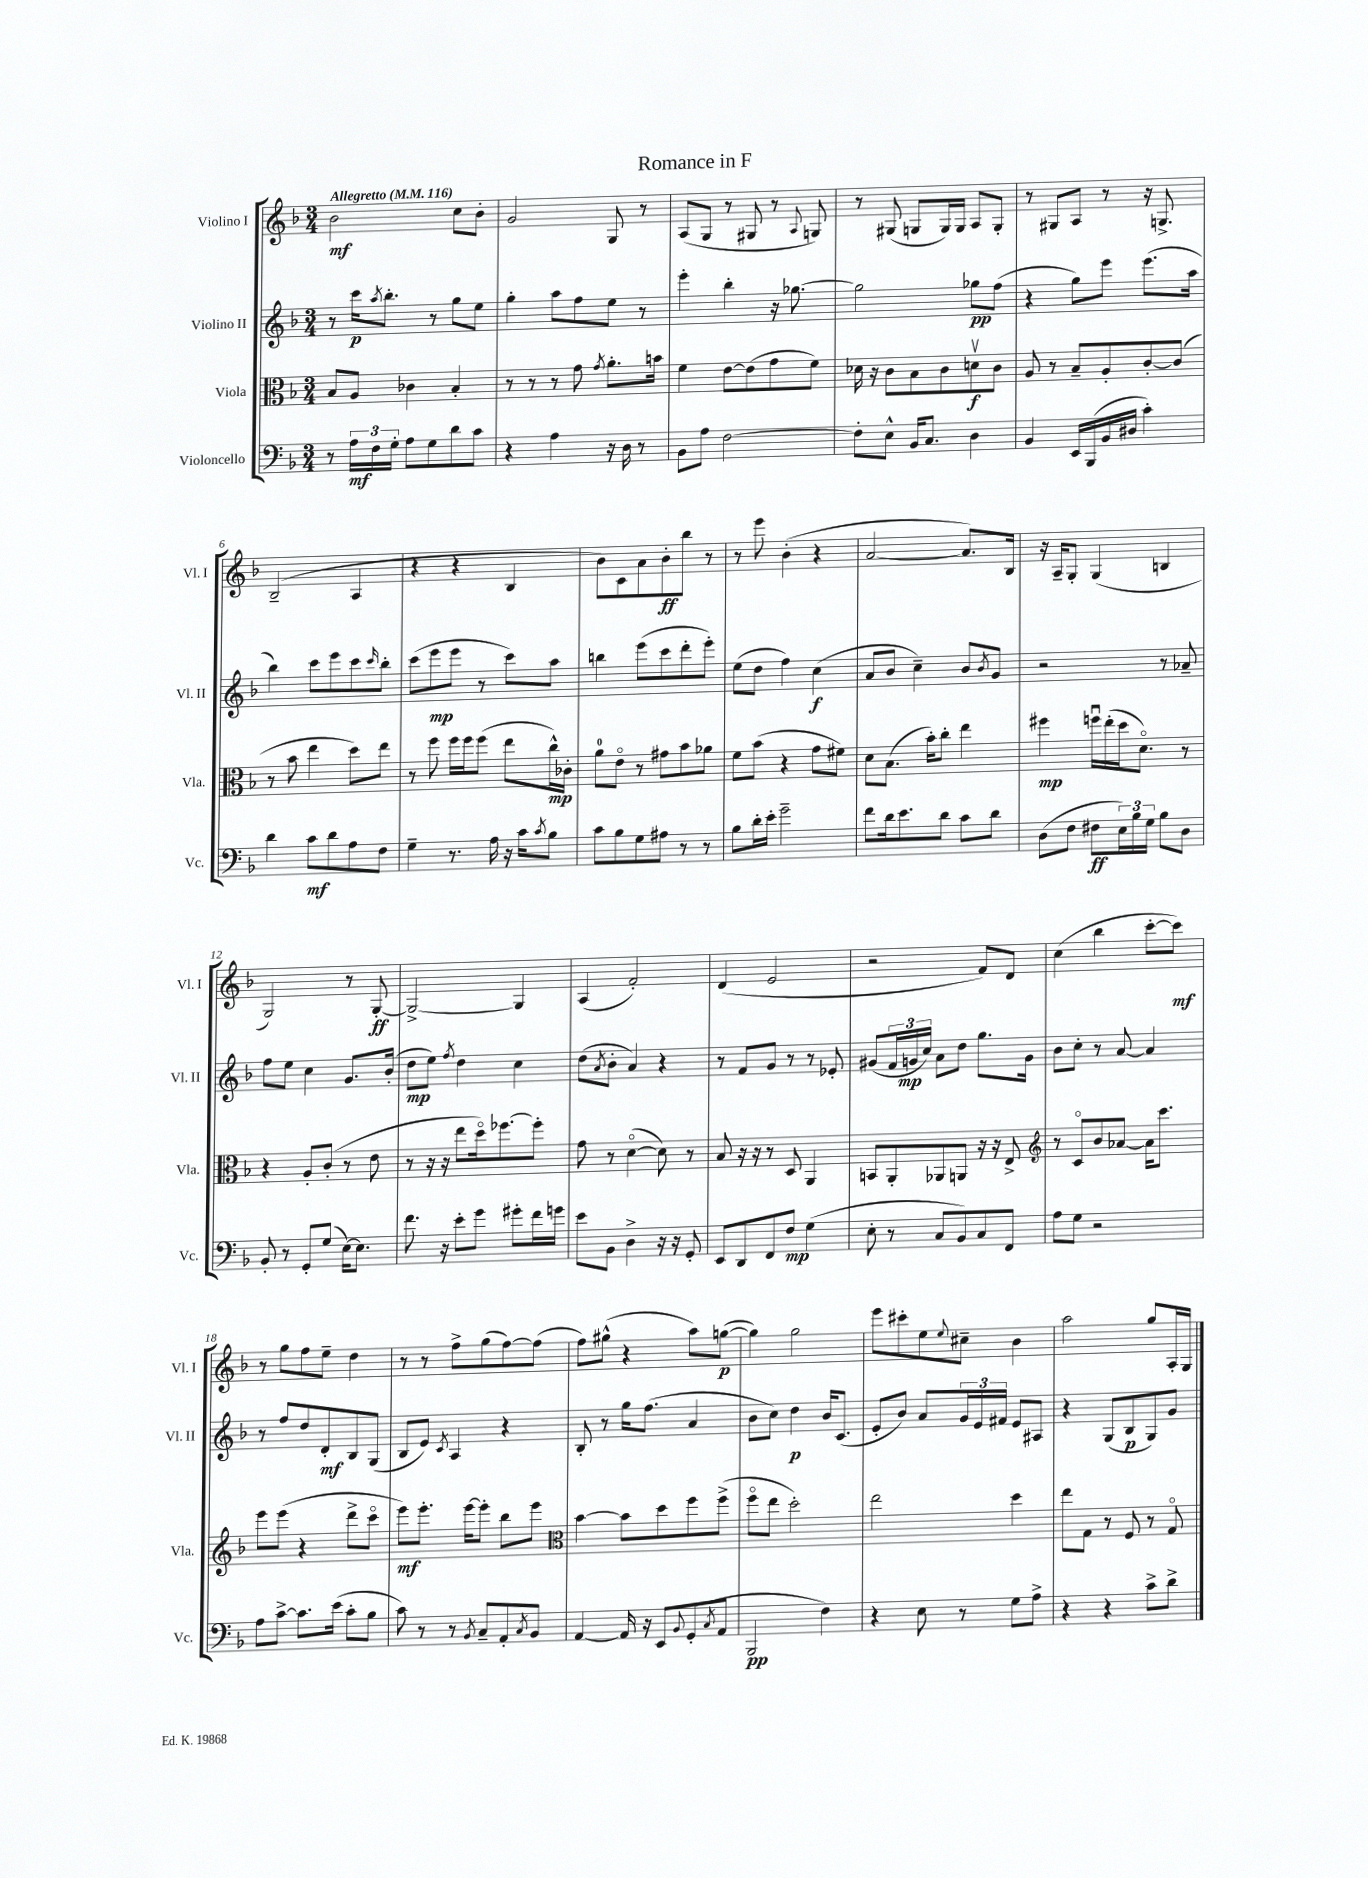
\header { title = "Romance in F" }
<<
\new StaffGroup <<
\new Staff = "s0" \with { instrumentName = "Violino I" shortInstrumentName = "Vl. I" } {
    \clef treble \key f \major \numericTimeSignature \time 3/4 \tempo "Allegretto" 4 = 116
    bes'2\mf c''8 bes'8-. |
    g'2 g8 r8 |
    a8( g8 r8 gis8 r8 \appoggiatura { a8 } g8) |
    r8 gis8( g8 g16) g16 a8 g8-. |
    r8 gis8 a8 r8 r16 g8.-> |
    bes2--( a4 |
    r4 r4 bes4 |
    bes'8) c'8 a'8 bes'8-.\ff bes''8 r8 |
    r8 e'''8 bes'4-.( r4 |
    a'2~ a'8.) bes16 |
    r16 a16-- g8-. g4( b4 |
    g2) r8 g8~-.\ff |
    g2~-> g4 |
    a4( f'2-.) |
    d'4( e'2 |
    r2 f'8) d'8 |
    c''4( bes''4 c'''8~-. c'''8\mf) |
    r8 g''8 f''8 e''8-- d''4 |
    r8 r8 f''8-> g''8( f''8~) f''8( |
    f''8) gis''8-^( r4 a''8) g''8~\p( |
    g''4) g''2 |
    e'''8 cis'''8-. e''8 \appoggiatura { e''8 } cis''8-- bes'4 |
    a''2 g''8 a16-. g16 \bar "|." |
}
\new Staff = "s1" \with { instrumentName = "Violino II" shortInstrumentName = "Vl. II" } {
    \clef treble \key f \major \numericTimeSignature \time 3/4
    r8 c'''16\p \acciaccatura { a''8 } bes''8.-. r8 g''8 e''8 |
    g''4-. a''8 f''8 e''8 r8 |
    e'''4-. bes''4-. r16 ges''8.~ |
    ges''2 ges''8\pp f''8( |
    r4 g''8) e'''8 e'''8.( a''16 |
    bes''4) c'''8 e'''8 c'''8 \grace { c'''16 } bes''8-. |
    c'''8( e'''8\mp e'''8 r8 c'''8) a''8 |
    b''4 e'''8( c'''8 d'''8-. e'''8-.) |
    e''8( d''8 f''4) c''4\f( |
    a'8 bes'8 c''4--) bes'8 \acciaccatura { bes'8 } g'8 |
    r2 r8 aes'8-- |
    f''8 e''8 c''4 g'8. bes'16-.( |
    d''8\mp e''8) \acciaccatura { f''8 } d''4 c''4 |
    d''8( \acciaccatura { a'8 } bes'8-. a'4) r4 |
    r8 f'8 g'8 r8 r8 ees'8-. |
    gis'8( \tuplet 3/2 { f'16 g'16\mp c''16) } a'8 d''8 g''8. g'16 |
    bes'8 c''8-. r8 a'8~ a'4 |
    r8 f''8 d''8 d'8-.\mf bes8 g8( |
    bes8 e'8) \acciaccatura { c'8 } a4 r4 |
    bes8-. r8 g''16 f''8.( a'4 |
    bes'8 c''8) d''4\p bes'16 c'8.( |
    e'8-. bes'8) a'8 \tuplet 3/2 { g'16 e'16 fis'16 } e'8 ais8 |
    r4 g8( bes8\p g8) g'8 \bar "|." |
}
\new Staff = "s2" \with { instrumentName = "Viola" shortInstrumentName = "Vla." } {
    \clef alto \key f \major \numericTimeSignature \time 3/4
    bes8 a8 ces'4 bes4-. |
    r8 r8 r8 g'8 \acciaccatura { g'8 } a'8.-. b'16 |
    f'4 e'8~ e'8( g'8 f'8) |
    des'16 r16 c'8 bes8 c'8 d'8\upbow\f c'8 |
    a8 r8 bes8-- a8-. c'8~-. c'8( |
    r8 bes'8 e''4 d''8) e''8 |
    r8 f''8 f''16 f''16 f''8( e''8 c''16-^\mp) ces'16-. |
    a'8-0 e'8\flageolet r8 gis'8 bes'8 aes'8 |
    f'8 bes'8( r4 g'8 fis'8) |
    d'8 bes8.( bes'16-.) c''8-. e''4 |
    fis''4\mp f''16\downbow e''16-.( d''16 d'8.\flageolet) r8 |
    r4 a8-. c'8-.( r8 e'8 |
    r8 r16 r16 e''8 d''16\flageolet) fes''8.~ fes''8-. |
    g'8 r8 d'4~\flageolet( d'8) r8 |
    bes8 r16 r16 r8 d8 a,4 |
    b,8 a,8-. aes,8 a,8 r16 r16 e8-> |
    \clef treble r8 c'8\flageolet bes'8 aes'8~ aes'16 c'''8. |
    e'''8 e'''8( r4 d'''8-> c'''8\flageolet |
    e'''8\mf) e'''8.-. e'''16~ e'''8-. bes''8 e'''8 |
    \clef alto bes'4~ bes'8 d''8 f''8 f''8->( |
    f''8\flageolet e''8 d''2-.) |
    e''2 d''4 |
    e''8 g8 r8 f8 r8 g8\flageolet \bar "|." |
}
\new Staff = "s3" \with { instrumentName = "Violoncello" shortInstrumentName = "Vc." } {
    \clef bass \key f \major \numericTimeSignature \time 3/4
    r8 \tuplet 3/2 { a16\mf f16 g16-. } a8 g8 d'8 c'8 |
    r4 a4 r16 d16 r8 |
    bes,8 a8 f2~ |
    f8-. e8-^ bes,16 c8. d4 |
    bes,4 e,16 bes,,16( bes,16 dis16 c'4-.) |
    d'4 c'8\mf d'8 a8 f8 |
    g4-- r8. a16 r16 c'16 \acciaccatura { c'8 } bes8 |
    c'8 bes8 g8 ais8 r8 r8 |
    bes8 d'16-. e'16-. g'2-- |
    f'8 d'16 e'8. d'8 c'8 d'8 |
    d8( f8 fis8\ff \tuplet 3/2 { e16) bes16 g16 } bes8 d8 |
    bes,8-. r8 g,8-. g8( e16~) e8. |
    f'8. r16 e'8-. g'8 gis'8-. f'16 g'16 |
    e'8 bes,8 d4-> r16 r16 g,8-. |
    e,8 d,8 f,8 f8\mp g4( |
    e8-. r8 c8 bes,8) c8 f,8 |
    a8 g8 r2 |
    a8 c'8~-> c'8. e'16( c'8-. bes8 |
    c'8) r8 r8 \acciaccatura { bes,8 } c8-- a,8-. \acciaccatura { c8 } bes,8 |
    a,4~ a,16 r16 e,8 \appoggiatura { bes,8 } g,8-.( \acciaccatura { c8 } a,8 |
    bes,,2\pp f4) |
    r4 e8 r8 g8 a8-> |
    r4 r4 c'8-> d'8-> \bar "|." |
}
>>
>>
